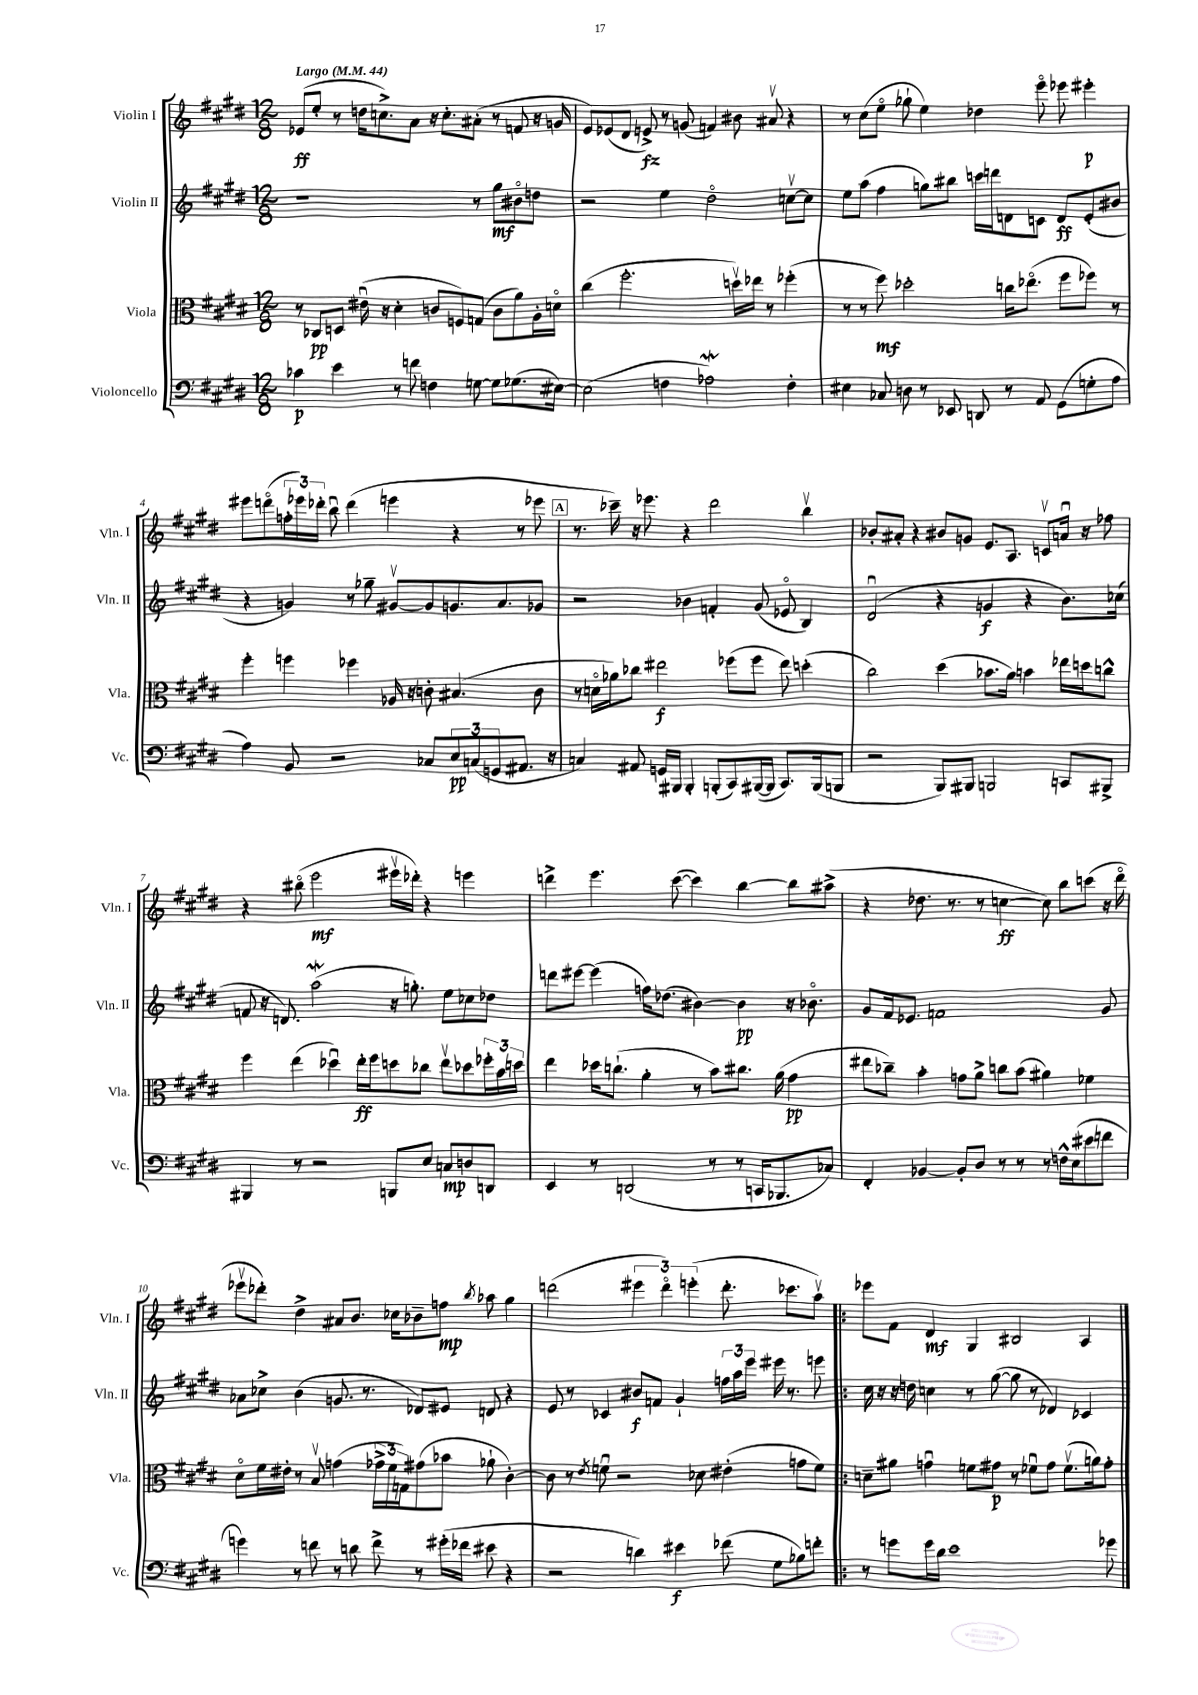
<<
\new StaffGroup <<
\new Staff = "s0" \with { instrumentName = "Violin I" shortInstrumentName = "Vln. I" } {
    \clef treble \key e \major \numericTimeSignature \time 12/8 \tempo "Largo" 4 = 44
    ees'8\ff( e''8-. r8 d''16 c''8.->) a'8 r16 c''8.-. ais'8-.( r8 f'8 r16 g'16 |
    e'8) ees'8( dis'8 e'8->\fz) r8 g'8( f'4) bis'8 ais'8\upbow r4 |
    r8 cis''8( e''8\flageolet ges''8-! e''4) des''4 e'''8\flageolet ees'''8 eis'''4-.\p |
    eis'''8 d'''8\flageolet( \tuplet 3/2 { f''16-. ees'''16) des'''16-. } b''8\downbow des'''4( e'''4 r4 r8 ees'''8 |
    \mark \markup { \box "A" } r8. ces'''16--) r16 ees'''8. r4 dis'''2 b''4\upbow |
    bes'8-. ais'8-. r4 bis'8 g'8 e'8. a8. c'8\upbow a'16\downbow r16 fes''8 |
    r4 bis''8\flageolet( e'''2\mf eis'''16\upbow des'''16-.) r4 e'''4 |
    d'''4-> e'''4. cis'''8~( cis'''4) b''4~ b''8 ais''8->( |
    r4 des''8. r8. r8 c''4~\ff c''8) b''8 c'''8( r16 dis'''16\flageolet |
    ees'''8\upbow des'''8-.) dis''4-> ais'8 b'8. ces''16 bes'8-- f''8\mp \acciaccatura { b''8 } aes''8 gis''4 |
    d'''2( \tuplet 3/2 { eis'''4 d'''4\flageolet) e'''4-.( } d'''8.-. ces'''8. a''8\upbow) |
    \bar ".|:" ees'''8 fis'8 dis'4\mf gis4 bis2 a4 \bar "|." |
}
\new Staff = "s1" \with { instrumentName = "Violin II" shortInstrumentName = "Vln. II" } {
    \clef treble \key e \major \numericTimeSignature \time 12/8
    r1 r8 gis''8\mf bis'8\flageolet d''8 |
    r2 e''4 dis''2\flageolet c''8~\upbow c''8 |
    e''8 a''8( fis''4 g''8) bis''8 c'''16 d'''16 d'8 c'8 d'8\ff e'8-.( bis'8 |
    r4 g'4) r8 ges''8-- gis'8~\upbow gis'8 g'8. a'8. ges'8 |
    \mark \markup { \box "A" } r2 bes'4 f'4-. gis'8( ees'8\flageolet b4) |
    dis'2\downbow( r4 g'4\f r4 b'8.) ces''16( |
    f'8 r16 d'8.) a''2\mordent( r16 g''8.-.) e''8 ces''8 des''8 |
    d'''8 eis'''8~ eis'''4( f''16) des''8.( bis'4~) bis'4\pp r16 bes'8.\flageolet |
    gis'8 fis'16 ees'8. f'1 gis'8 |
    aes'8 ces''8-> b'4( g'8. r8. des'8) eis'8 d'8 r4 |
    e'8 r8 ces'4 bis'8\f f'8 gis'4-! \tuplet 3/2 { f''16 a''16 e'''16 } eis'''16 r8. e'''8 |
    \bar ".|:" cis''16 r16 r16 d''16 c''4 r8 gis''8~( gis''8 r8 des'4) ces'4 \bar "|." |
}
\new Staff = "s2" \with { instrumentName = "Viola" shortInstrumentName = "Vla." } {
    \clef alto \key e \major \numericTimeSignature \time 12/8
    r8 ces8\pp d8 eis'16\downbow( r16 dis'4-. c'8 f8) g8( c'8 a'8) a16-. d'16\flageolet |
    cis''4( fis''2.-. d''16\upbow) ees''16 r8 fes''4-.( |
    r8 r8 fis''8\mf) des''2-. c''16 ees''8.\flageolet( fis''8 fes''8) r8 |
    fis''4-. f''4 fes''4 aes16 r16 c'8-. bis4.( c'8 |
    \mark \markup { \box "A" } r8 d'16\flageolet aes'16) ces''8 eis''2\f fes''8( fes''8 eis''8) d''4-.( |
    cis''2) dis''4( bes'8. a'16) b'4 ees''16 d''16 c''8-^ |
    fis''4 e''4( des''4\downbow) e''16-.\ff fis''16 d''8 ces''8 e''8\upbow des''8 \tuplet 3/2 { fes''16-. b'16 d''16 } |
    e''4 des''16 c''8.-!( a'4-. r8 b'8) cis''8. a'16( gis'4\pp |
    eis''8 ces''8--) b'4-. g'8 a'8-> c''8 b'8( ais'4) fes'4 |
    dis'8\flageolet fis'16 eis'16-. r8 b8\upbow g'4( \tuplet 3/2 { ges'16-> fis'16 g16) } gis'8( bes'8 aes'8-! cis'4~-.) |
    cis'8 r8 \acciaccatura { e'8 } f'8\downbow r2 des'8 eis'4-.( g'8 f'8) |
    \bar ".|:" d'8-- ais'8 g'4\downbow f'8 gis'8\p r8 fes'8\downbow gis'8 fes'8.\upbow( a'16) gis'8-. \bar "|." |
}
\new Staff = "s3" \with { instrumentName = "Violoncello" shortInstrumentName = "Vc." } {
    \clef bass \key e \major \numericTimeSignature \time 12/8
    ces'4\p e'4 r8 f'8 f4 g8~ g8 ges8.( eis16~) |
    eis2( f4 aes2\mordent) f4-. |
    eis4 ces8 d8 r8 ees,8 d,8 r8 a,8 gis,8( g8-. a8 |
    a4) b,8 r2 ces8 \tuplet 3/2 { e8\pp c8( g,8 } ais,8. r16 |
    \mark \markup { \box "A" } c4) ais,8 g,16 bis,,16 bis,,4-. b,,8-.( cis,8) bis,,16~( bis,,16 cis,8.) bis,,16( b,,8 |
    r2 b,,8) bis,,8 b,,2 c,8 bis,,8-> |
    bis,,4 r8 r2 b,,8 e8 c8\mp d8 d,8 |
    e,4 r8 d,2( r8 r8 c,16 bes,,8. ces8) |
    fis,4-. bes,4~ bes,8-. dis8 r8 r8 r8 f16-^ e16( eis'8 f'8 |
    g'4) r8 f'8 r8 d'8 f'8-> r8 gis'16-.( fes'16 eis'8 r4 |
    r2 d'4) eis'4\f fes'8( gis8 bes8) f'8-. |
    \bar ".|:" r8 g'8 g'16 dis'16 e'1 ges'8 \bar "|." |
}
>>
>>
